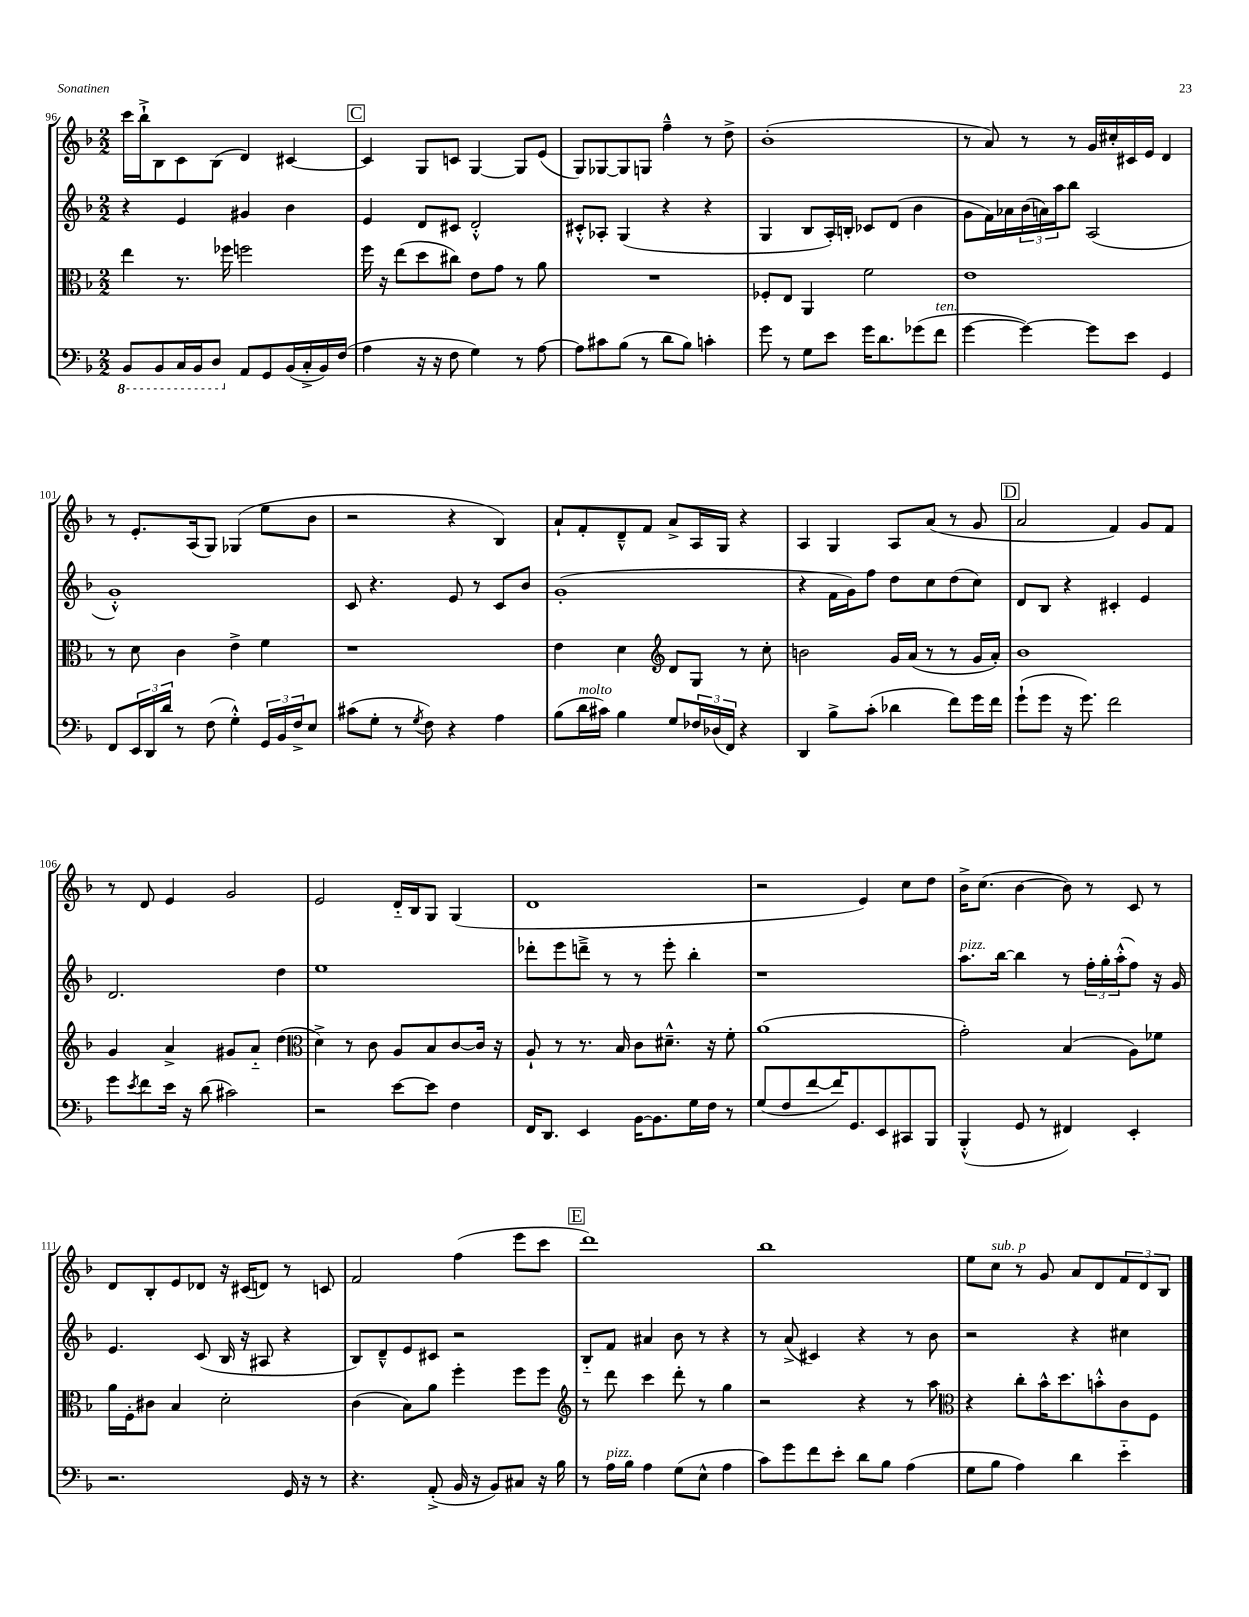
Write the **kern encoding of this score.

**kern	**kern	**kern	**kern
*part4	*part3	*part2	*part1
*staff4	*staff3	*staff2	*staff1
*clefF4	*clefC3	*clefG2	*clefG2
*k[b-]	*k[b-]	*k[b-]	*k[b-]
*M2/2	*M2/2	*M2/2	*M2/2
*8ba	*	*	*
=96	=96	=96	=96
8BBB-/L	4ee\	4r	16ccc\LL
.	.	.	16bb-`^\J
8BBB-/	.	.	8B-\
16CC/L	8.r	4e/	8c\
16BBB-/J	.	.	.
8DD/J	.	.	(8B-\J
.	16ff-X\	.	.
*X8ba	*	*	*
8AA/L	2ffn\	4g#X/	4d/)
8GG/	.	.	.
(16BB-/L	.	4b-\	[4c#X/
16C'^/	.	.	.
16BB-/)	.	.	.
(16F/JJ	.	.	.
!!LO:REH:place=s1:t=C
=97	=97	=97	=97
4A\	16ff\	4e/	4c#/]
.	16r	.	.
.	(8ee\L	.	.
16r	8dd\	8d/L	8G/L
16r	.	.	.
8F\	8cc#X\J)	8c#X/J	8cn/J
4G\)	8e\L	2d'^^/	[4G/
.	8g\J	.	.
8r	8r	.	8G/L]
[8A\	8a\	.	(8e/J
=98	=98	=98	=98
8A\L]	1r	8c#X'^^/L	8G/L)
8c#X\	.	8A-X'/J	[8G-X/
(8B-\J	.	(4G/	8G-/]
8r	.	.	8Gn/J
8d\L	.	4r	4ff~^^\
8B-\J)	.	.	.
4cn'\	.	4r	8r
.	.	.	8dd^\
=99	=99	=99	=99
8g\	8F-X'/L	4G/	(1b-'
8r	8E/J	.	.
8G\L	4AA/	8B-/L	.
8e\J	.	16A'/L)	.
.	.	16Bn'/JJ	.
16g\KL	2f\	8c-X/L	.
8.d\	.	.	.
.	.	(8d/J	.
(8g-X\	.	4b-\	.
!LO:TX:a:i:t=ten.	!	!	!
8f\J	.	.	.
=100	=100	=100	=100
[4g\	1e	8g\L	8r
.	.	16f\L)	8a/)
.	.	16a-X\	.
4g\_)	.	(24b-\	8r
.	.	24an\)	.
.	.	24aa\J	.
.	.	8bb-\J	8r
8g\L]	.	(2A/	16g/LL
.	.	.	16cc#X'/
8e\J	.	.	16c#X/
.	.	.	16e/JJ
4GG/	.	.	4d/
!!LO:LB:g=z
=101	=101	=101	=101
8FF/L	8r	1g'^^)	8r
24EE/L	8d\	.	8.e'/L
24DD/	.	.	.
24d/JJ	.	.	.
8r	4c\	.	.
.	.	.	(16A/k
(8F\	.	.	8G/J)
4G'^^\)	4e^\	.	(4G-X/
24GG/LL	4f\	.	8ee\L
24BB-/	.	.	.
24F^/J	.	.	.
8E/J	.	.	8b-\J
=102	=102	=102	=102
(8c#X\L	1r	8c/	2r
8G'\J	.	4.r	.
8r	.	.	.
8qG/	.	.	.
8F\)	.	.	.
4r	.	8e/	4r
.	.	8r	.
4A\	.	8c/L	4B-/)
.	.	8b-/J	.
=103	=103	=103	=103
(8B-\L	4e\	(1g'	8a`/L
!LO:TX:a:i:t=molto	!	!	!
16d\L	.	.	8f'/
16c#X\JJ)	.	.	.
4B-\	4d\	.	8d~^^/
.	.	.	8f/J
*	*clefG2	*	*
8G/L	8d/L	.	8a^/L
24F-X/L	8G/J	.	16A/L
(24D-X/	.	.	.
.	.	.	16G/JJ
24FF/JJ)	.	.	.
4r	8r	.	4r
.	8cc'\	.	.
=104	=104	=104	=104
4DD/	2bn\	4r	4A/
8B-^\L	.	16f\LL	4G/
.	.	16g\J)	.
(8c'\J	.	8ff\J	.
4d-X\	16g/LL	8dd\L	8A/L
.	(16a/JJ	.	.
.	8r	8cc\	(8a/J
8f\L)	8r	(8dd\	8r
16g\L	16g/LL	8cc\J)	8g/
16f\JJ	16a'/JJ)	.	.
!!LO:REH:place=s1:t=D
=105	=105	=105	=105
(8g`\L	1b-	8d/L	2a/
8g\J	.	8B-/J	.
16r	.	4r	.
8.g\)	.	.	.
2f\	.	4c#X'/	4f/)
.	.	4e/	8g/L
.	.	.	8f/J
!!LO:LB:g=z
=106	=106	=106	=106
8g\L	4g/	2.d/	8r
8qe/	.	.	.
8f\	.	.	8d/
16e\Jk	4a^/	.	4e/
16r	.	.	.
(8d\	.	.	.
2c#X\)	8g#X/L	.	2g/
.	8a/J	.	.
.	(4dd\	4dd\	.
=107	=107	=107	=107
*	*clefC3	*	*
2r	4d^\)	1ee	2e/
.	8r	.	.
.	8c\	.	.
[8e\L	8A/L	.	16d/LL
.	.	.	16B-/J
8e\J]	8B-/	.	8G/J
4F\	[8c/	.	(4G/
.	16c/Jk]	.	.
.	16r	.	.
=108	=108	=108	=108
16FF/KL	8A`/	8ddd-X'\L	1d
8.DD/J	.	.	.
.	8r	8eee\	.
4EE/	8.r	8dddn~^\J	.
.	.	8r	.
.	16B-/	.	.
[16BB-\KL	8c\L	8r	.
8.BB-\]	.	.	.
.	8.d#X~^^\J	8eee'\	.
16G\L	.	4bb-'\	.
16F\JJ	16r	.	.
8r	8f'\	.	.
=109	=109	=109	=109
(8G/L	(1a	1r	2r
8F/	.	.	.
[8f/	.	.	.
16f/K])	.	.	.
8.GG/	.	.	.
.	.	.	4e/)
8EE/	.	.	.
8CC#X/	.	.	8cc\L
8BBB-/J	.	.	8dd\J
=110	=110	=110	=110
!	!	!LO:TX:a:i:t=pizz.	!
(4BBB-'^^/	2g'\)	8.aa\L	16b-^\KL
.	.	.	(8.cc\J
.	.	[16bb-\Jk	.
8GG/	.	4bb-\]	[4b-\
8r	.	.	.
4FF#X/)	(4B-/	8r	8b-\])
.	.	24ff'\LL	8r
.	.	24gg'\	.
.	.	(24aa'^^\J	.
4EE'/	8A\L)	8ff\J)	8c/
.	8f-X\J	16r	8r
.	.	16g/	.
!!LO:LB:g=z
=111	=111	=111	=111
2.r	16a\LL	4.e/	8d/L
.	16F'\J	.	.
.	8c#X\J	.	8B-'/
.	4B-/	.	8e/
.	.	(8c/	8d-X/J
.	2d'\	16B-/	16r
.	.	16r	(16c#X/KL
.	.	8A#X/	8dn/J)
16GG/	.	4r	8r
16r	.	.	.
8r	.	.	8cn/
=112	=112	=112	=112
4.r	(4c\	8B-/L)	2f/
.	.	8d~^^/	.
.	8B-\L)	8e/	.
(8AA'^/	8a\J	8c#X/J	.
16BB-/	4ff'\	2r	(4ff\
16r	.	.	.
8BB-/L)	.	.	.
8C#X/J	8ff\L	.	8eee\L
16r	8ff\J	.	8ccc\J
16B-\	.	.	.
!!LO:REH:place=s1:t=E
=113	=113	=113	=113
*	*clefG2	*	*
8r	8r	8B-/L	1ddd)
!LO:TX:a:i:t=pizz.	!	!	!
16A\LL	8ddd\	8f/J	.
16B-\JJ	.	.	.
4A\	4ccc\	4a#X/	.
(8G\L	8ddd'\	8b-\	.
8E^^\J	8r	8r	.
4A\	4gg\	4r	.
=114	=114	=114	=114
8c\L)	2r	8r	1bb-
8g\	.	(8a^/	.
8f\	.	4c#X/)	.
8e'\J	.	.	.
8d\L	4r	4r	.
8B-\J	.	.	.
(4A\	8r	8r	.
.	8aa\	8b-\	.
=115	=115	=115	=115
*	*clefC3	*	*
8G\L	4r	2r	8ee\L
!	!	!	!LO:TX:a:i:t=sub. p
8B-\J	.	.	8cc\J
4A\)	8cc'\L	.	8r
.	16b-^^\K	.	8g/
.	8.dd\	.	.
4d\	.	4r	8a/L
.	8bn'^^\	.	8d/
4e\	8c\	4cc#X\	12f/
.	.	.	12d/
.	8F\J	.	.
.	.	.	12B-/J
==	==	==	==
*-	*-	*-	*-
